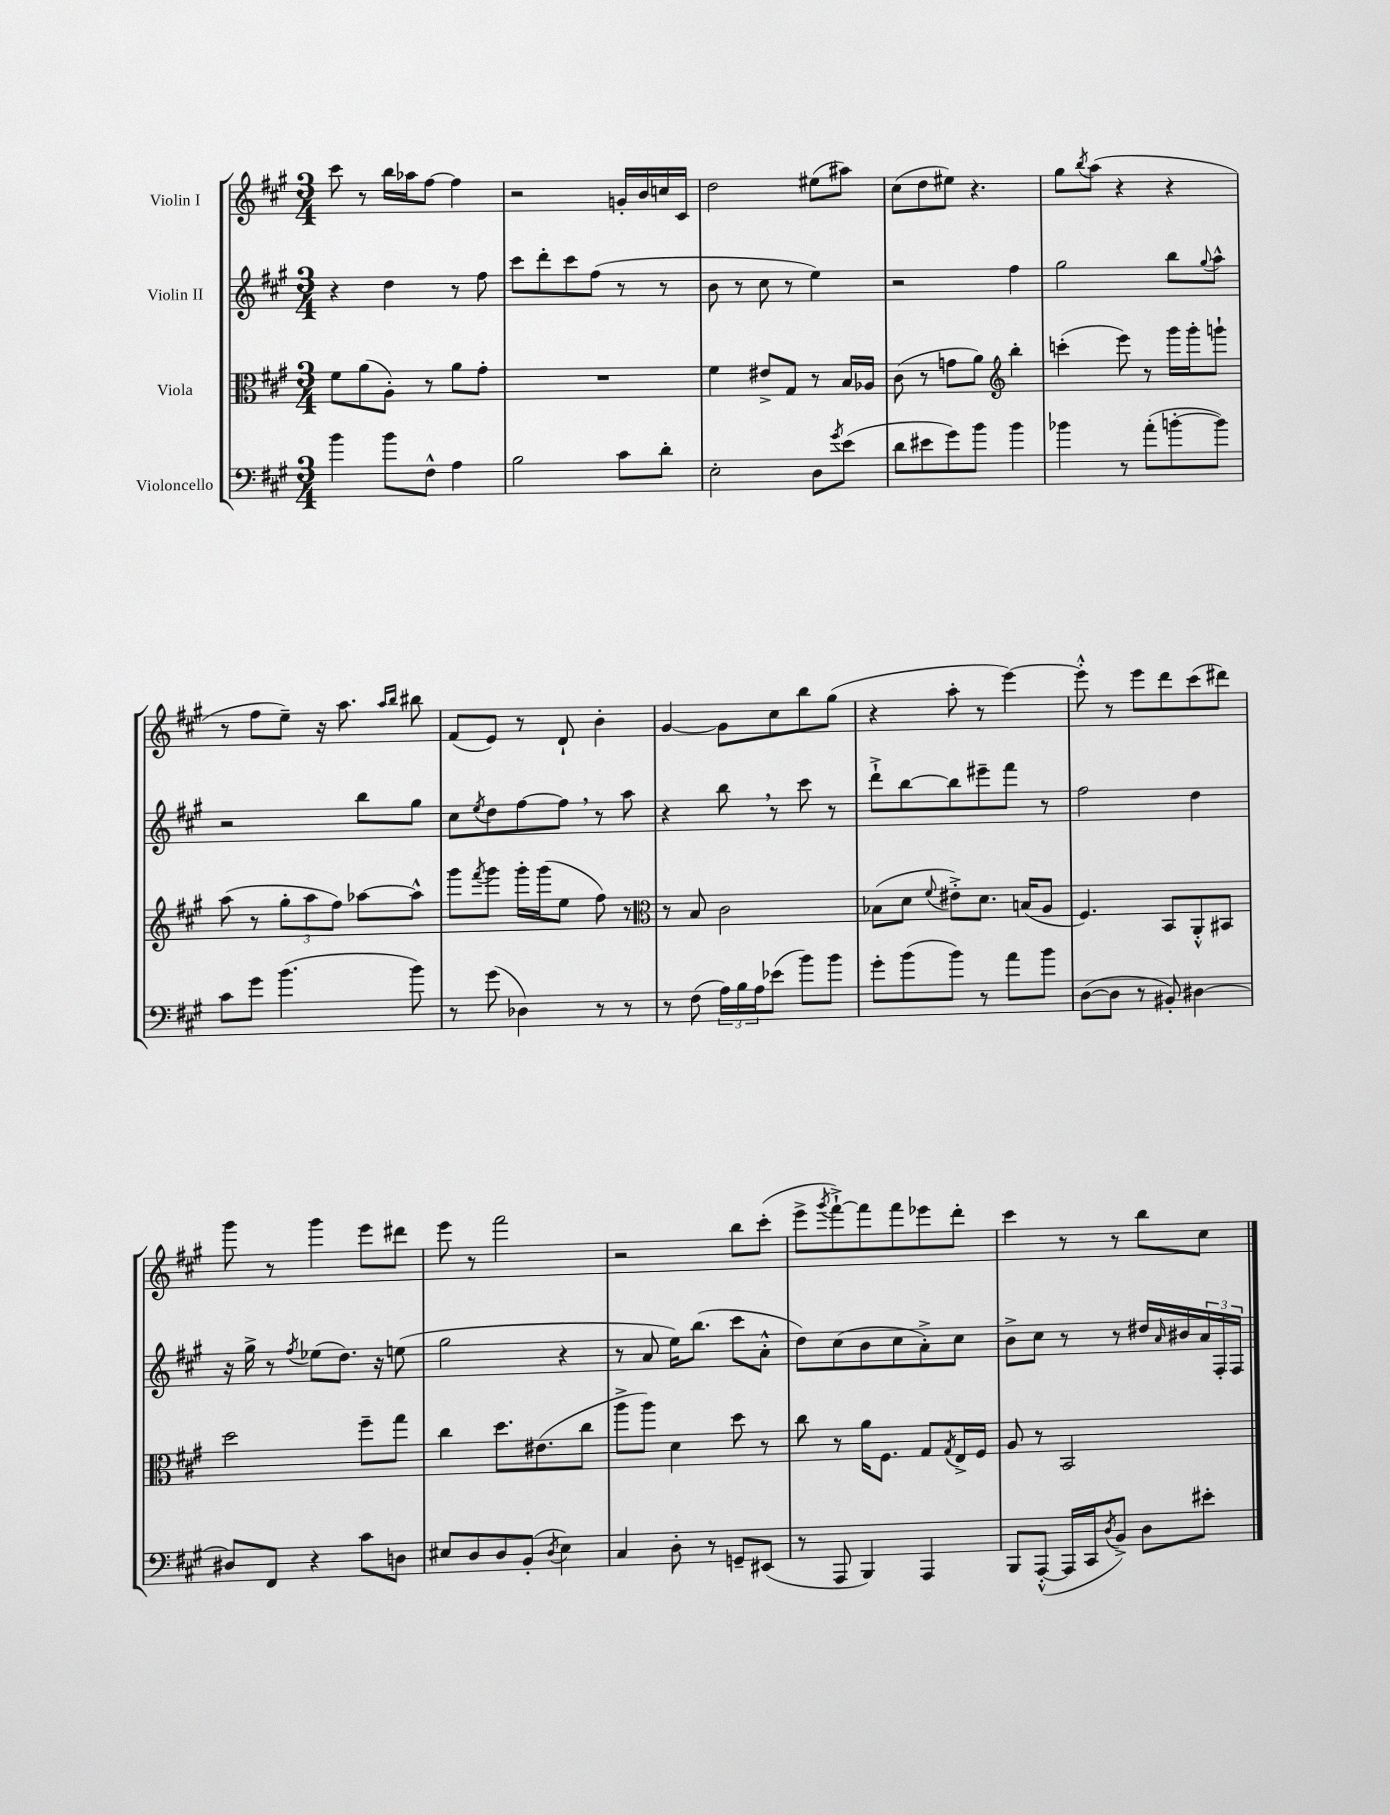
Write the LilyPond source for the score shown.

<<
\new StaffGroup <<
\new Staff = "s0" \with { instrumentName = "Violin I" } {
    \clef treble \key a \major \numericTimeSignature \time 3/4
    cis'''8 r8 b''16 aes''16 fis''8~ fis''4 |
    r2 g'16-. b'16 c''16 cis'16 |
    d''2 eis''8( ais''8) |
    cis''8( d''8 eis''8) r4. |
    gis''8 \acciaccatura { b''8 } a''8( r4 r4 |
    r8 fis''8 e''8--) r16 a''8. \grace { a''16 b''16 } bis''8 |
    fis'8( e'8) r8 d'8-! b'4-. |
    gis'4~ gis'8 cis''8 b''8 gis''8( |
    r4 a''8-. r8 e'''4~) |
    e'''8-.-^ r8 e'''8 d'''8 cis'''8( dis'''8) |
    gis'''8 r8 gis'''4 e'''8 dis'''8 |
    e'''8 r8 fis'''2 |
    r2 b''8 cis'''8-.( |
    e'''8-> \acciaccatura { gis'''8 } fis'''8~-!->) fis'''8 fis'''8 ees'''8 d'''8-. |
    cis'''4 r8 r8 b''8 cis''8 \bar "|." |
}
\new Staff = "s1" \with { instrumentName = "Violin II" } {
    \clef treble \key a \major \numericTimeSignature \time 3/4
    r4 d''4 r8 fis''8 |
    cis'''8 d'''8-. cis'''8 fis''8( r8 r8 |
    b'8 r8 cis''8 r8 e''4) |
    r2 fis''4 |
    gis''2 b''8 \appoggiatura { gis''8 } a''8-^ |
    r2 b''8 gis''8 |
    cis''8 \acciaccatura { e''8 } d''8 fis''8~ fis''8 \breathe r8 a''8 |
    r4 b''8 \breathe r8 cis'''8 r8 |
    d'''8-!-> b''8~ b''8 eis'''8-- fis'''8 r8 |
    fis''2 d''4 |
    r16 gis''16-> r8 \acciaccatura { fis''8 } ees''8( d''8.) r16 e''8( |
    gis''2 r4 |
    r8 a'8 e''16) b''8.( cis'''8 a'8-.-^ |
    d''8) cis''8( b'8 cis''8 a'8-.->) cis''8 |
    b'8-> cis''8 r8 r8 dis''16 \grace { a'16 } bis'16 \tuplet 3/2 { a'16 fis16-. fis16 } \bar "|." |
}
\new Staff = "s2" \with { instrumentName = "Viola" } {
    \clef alto \key a \major \numericTimeSignature \time 3/4
    fis'8 a'8( a8-.) r8 a'8 gis'8-. |
    R2. |
    fis'4 eis'8-> gis8 r8 b16 aes16 |
    cis'8( r8 g'8 a'8) \clef treble b''4-. |
    c'''4-.( e'''8) r8 gis'''16 gis'''16-. g'''8-! |
    a''8( r8 \tuplet 3/2 { gis''8-. a''8 fis''8) } aes''8~ aes''8-^ |
    gis'''8 \acciaccatura { fis'''8 } gis'''8 gis'''16-. gis'''16( e''8 fis''8) r8 |
    \clef alto r8 b8 cis'2 |
    bes8( d'8 \appoggiatura { fis'8 } eis'8-.->) d'8. b16( a8 |
    fis4.) b,8 a,8-.-^ bis,8 |
    d''2 fis''8-- gis''8 |
    cis''4 d''8. eis'8.( cis''8 |
    a''8-> a''8) d'4 d''8 r8 |
    cis''8 r8 a'16 fis8. gis8 \acciaccatura { gis8 } e16-> fis16 |
    a8 r8 b,2 \bar "|." |
}
\new Staff = "s3" \with { instrumentName = "Violoncello" } {
    \clef bass \key a \major \numericTimeSignature \time 3/4
    b'4 b'8 fis8-^ a4 |
    b2 cis'8 d'8-. |
    e2-. d8 \acciaccatura { gis'8 } e'8( |
    d'8 eis'8 gis'8) b'8 b'4 |
    bes'4 r8 a'8-.( b'8~-. b'8) |
    cis'8 gis'8 b'4.( b'8) |
    r8 gis'8( des4) r8 r8 |
    r8 fis8( \tuplet 3/2 { a16) b16 a16 } ees'8( b'8) b'8 |
    gis'8-. b'8( b'8) r8 a'8 b'8 |
    d8~( d8 r8 bis,8-.) dis4~ |
    dis8 fis,8 r4 cis'8 d8 |
    eis8 d8 d8 b,8-.( \acciaccatura { d8 } eis4) |
    cis4 d8-. r8 g,8-- eis,8( |
    r8 a,,8 b,,4) a,,4 |
    b,,8 a,,8~-.-^( a,,16 cis,16 \acciaccatura { d8 } b,8->) d8 eis'8-. \bar "|." |
}
>>
>>
\layout { \context { \Score \remove "Bar_number_engraver" } }
